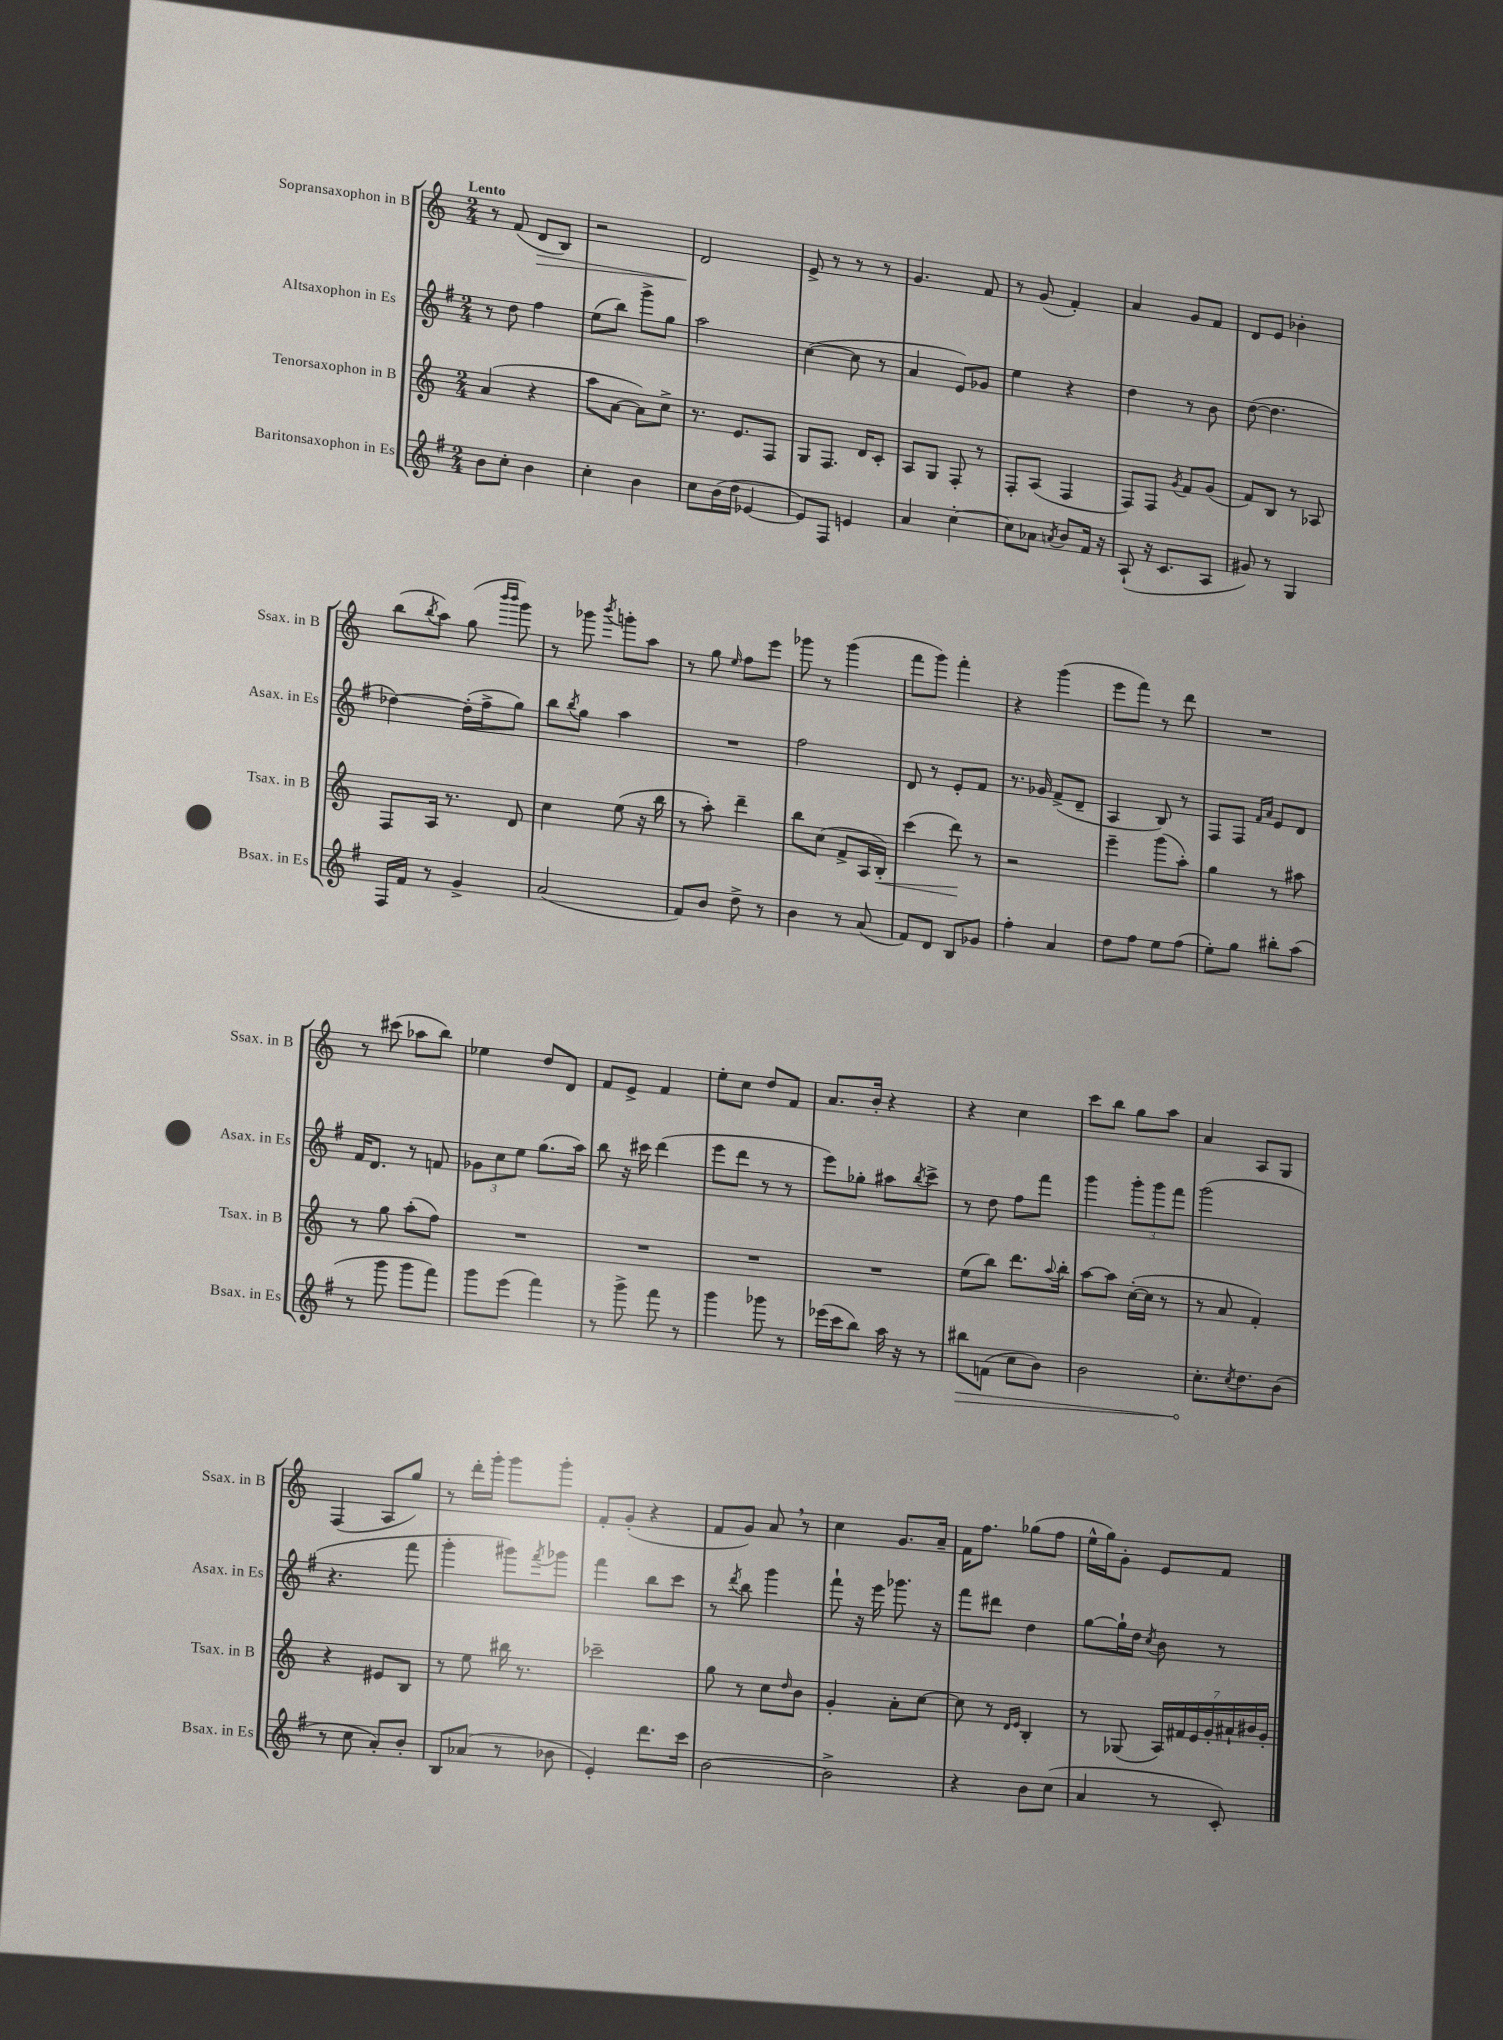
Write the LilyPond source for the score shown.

<<
\new StaffGroup <<
\new Staff = "s0" \with { instrumentName = "Sopransaxophon in B" shortInstrumentName = "Ssax. in B" } {
    \clef treble \key c \major \numericTimeSignature \time 2/4 \tempo "Lento"
    r8 f'8( d'8\> b8) |
    r2 |
    d'2\! |
    e'8-> r8 r8 r8 |
    g'4. f'8 |
    r8 g'8( f'4-.) |
    a'4 g'8 f'8 |
    d'8 e'8 bes'4-. |
    b''8( \acciaccatura { b''8 } a''8) g''8( \grace { b'''16 b'''16 } g'''8) |
    r8 ges'''8 \acciaccatura { b'''8 } g'''8-. a''8 |
    r8 g''8 \grace { e''16 } f''8 e'''8 |
    ges'''8 r8 ges'''4( |
    f'''8 g'''8) f'''4-. |
    r4 g'''4( |
    e'''8 f'''8) r8 d'''8 |
    R2 |
    r8 cis'''8( aes''8 b''8) |
    ees''4 d''8 d'8 |
    f'8 e'8-> f'4 |
    e''8-. c''8 d''8 f'8 |
    a'8. b'16-. r4 |
    r4 c''4 |
    c'''8 b''8 g''8 a''8 |
    a'4 a8 g8 |
    f4( a8 g''8) |
    r8 d'''16-. g'''16-. g'''8 g'''8-. |
    f'8-. g'8-.( r4 |
    f'8 g'8) a'8 \breathe r8 |
    c''4 g'8. a'16-- |
    f'16 f''8. ges''8( f''8 |
    e''16-^ g''16) g'8-. e'8 f'8 \bar "|." |
}
\new Staff = "s1" \with { instrumentName = "Altsaxophon in Es" shortInstrumentName = "Asax. in Es" } {
    \clef treble \key g \major \numericTimeSignature \time 2/4
    r8 d''8 fis''4 |
    e''8( b''8) g'''8-> g''8 |
    a''2 |
    c''4~( c''8 r8 |
    a'4 e'8) ges'8 |
    e''4 r4 |
    d''4 r8 b'8 |
    d''8~( d''4. |
    des''4~) des''16-.( fis''16-> g''8) |
    b''8 \acciaccatura { b''8 } g''8 a''4 |
    R2 |
    fis''2 |
    d'8 r8 e'8-. fis'8 |
    r8. ges'16 fis'8->( d'8-- |
    a4 b8) r8 |
    fis8 fis8 \grace { fis'16 a'16 } e'8 d'8 |
    fis'16 d'8. r8 f'8 |
    \tuplet 3/2 { ges'8 c''8 e''8 } g''8.( a''16) |
    b''8 r16 cis'''16 d'''4( |
    e'''8 d'''8 r8 r8 |
    e'''8) ges''8-. ais''8 \acciaccatura { b''8 } c'''8-> |
    r8 d''8 fis''8 fis'''8 |
    g'''4 \tuplet 3/2 { g'''8-. g'''8 fis'''8 } |
    g'''2( |
    r4. fis'''8 |
    g'''4-. gis'''8) \acciaccatura { fis'''8 } ges'''8 |
    fis'''4 b''8 c'''8 |
    r8 \acciaccatura { d'''8 } b''8 g'''4 |
    fis'''8-! r16 e'''16 ges'''8. r16 |
    fis'''8 dis'''8 d''4 |
    g''8~ g''16-! d''16 \acciaccatura { c''8 } b'8 r8 \bar "|." |
}
\new Staff = "s2" \with { instrumentName = "Tenorsaxophon in B" shortInstrumentName = "Tsax. in B" } {
    \clef treble \key c \major \numericTimeSignature \time 2/4
    a'4( r4 |
    a''8 a'8~ a'8) c''8-> |
    r8. e'8. f8 |
    g8 f8. d'16 c'8-. |
    a8 g8 f8-. r8 |
    f8-. a8( f4 |
    f8) f8 \acciaccatura { g'8 } f'8 g'8( |
    f'8) b8 r8 aes8 |
    f8 a16 r8. d'8 |
    c''4 e''8( r16 b''16 |
    r8 a''8-.) d'''4-- |
    b''8 c''8( f'8-> a16 b16-.\<) |
    c'''4( d'''8\!) r8 |
    r2 |
    e'''4-- g'''8( a''8-.) |
    g''4 r8 ais''8 |
    r8 g''8 a''8-.( f''8) |
    R2 |
    R2 |
    R2 |
    R2 |
    e''8( b''8) d'''8. \appoggiatura { a''8 } b''16-. |
    a''8~ a''8 c''16~-.( c''16 r8 |
    r8 a'8 f'4-.) |
    r4 eis'8 b8 |
    r8 e''8 bis''16 r8. |
    ces'''2-- |
    g''8 r8 c''8 \grace { d''16 } b'8 |
    g'4-. a'8-. c''8~ |
    c''8 r8 \grace { d'16 e'16 } b4-. |
    r8 ges8( \tuplet 7/4 { a16) fis'16 e'16 g'16-. ais'16-! bis'16 g'16-. } \bar "|." |
}
\new Staff = "s3" \with { instrumentName = "Baritonsaxophon in Es" shortInstrumentName = "Bsax. in Es" } {
    \clef treble \key g \major \numericTimeSignature \time 2/4
    b'8 c''8-. b'4 |
    c''4-. b'4 |
    c''8 b'16( d''16 ees'4~ |
    ees'8) fis8 e'4 |
    a'4 c''4~-. |
    c''8 aes'8 \acciaccatura { a'8 } b'8 fis'16 r16 |
    a8-!( r16 c'8. a8 |
    gis'8) r8 g4 |
    fis16 fis'16 r8 g'4-> |
    a'2( |
    fis'8) b'8 d''8-> r8 |
    b'4 r8 a'8( |
    fis'8) d'8 b8 ges'8 |
    fis''4-. a'4 |
    d''8 fis''8 e''8 fis''8( |
    e''8-.) g''8 bis''8-. a''8( |
    r8 g'''8 g'''8 fis'''8) |
    g'''8 e'''8( fis'''4) |
    r8 g'''8-> fis'''8 r8 |
    g'''4 ges'''8 r8 |
    ees'''16( c'''16 b''8) a''16 r16 r8 |
    \once \override Hairpin.circled-tip = ##t bis''8\> f'8( c''8 b'8) |
    b'2 |
    c''8.-.\! \acciaccatura { c''8 } d''8. b'8( |
    r8 c''8 a'8-.) b'8-. |
    b8 aes'8( r8 bes'8 |
    e'4-.) d'''8. c'''16 |
    b'2~ |
    b'2-> |
    r4 b'8 c''8( |
    a'4 r8 c'8-.) \bar "|." |
}
>>
>>
\layout { \context { \Score \remove "Bar_number_engraver" } }
